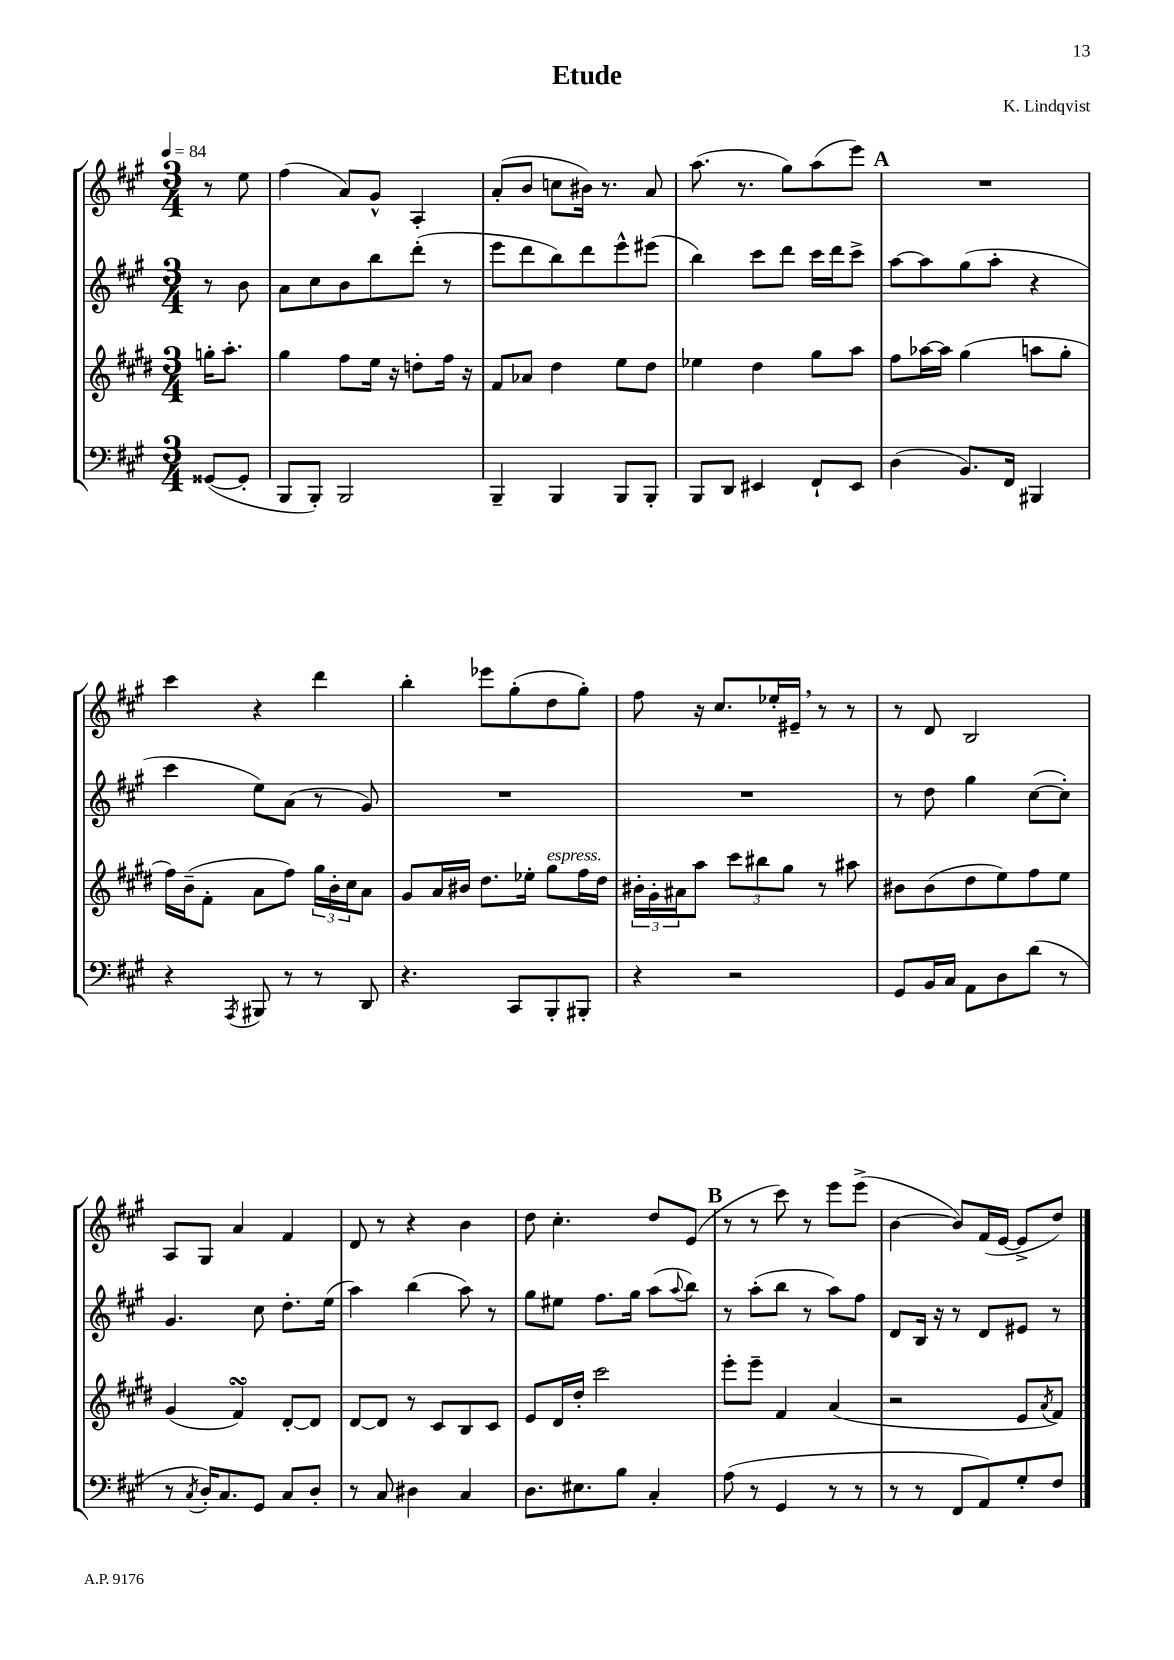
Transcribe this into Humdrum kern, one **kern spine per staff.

**kern	**kern	**kern	**kern
*part4	*part3	*part2	*part1
*staff4	*staff3	*staff2	*staff1
*clefF4	*clefG2	*clefG2	*clefG2
*k[f#c#g#]	*k[f#c#g#d#]	*k[f#c#g#]	*k[f#c#g#]
*M3/4	*M3/4	*M3/4	*M3/4
*MM84	*MM84	*MM84	*MM84
=	=	=	=
([8GG##X/L	16ggn'\KL	8r	8r
.	8.aa'\J	.	.
8GG##'/J]	.	8b\	8ee\
=1	=1	=1	=1
8BBB/L	4gg#\	8a\L	(4ff#\
8BBB'/J)	.	8cc#\	.
2BBB/	8ff#\L	8b\	8a/L)
.	16ee\Jk	8bb\	8g#^^/J
.	16r	.	.
.	8ddn'\L	(8ddd'\J	4A'/
.	16ff#\Jk	8r	.
.	16r	.	.
=2	=2	=2	=2
4BBB~/	8f#/L	8eee\L	(8a'/L
.	8a-X/J	8ddd\	8b/J
4BBB/	4dd#\	8bb\)	8ccn\L
.	.	8ddd\	16b#X\Jk)
.	.	.	8.r
8BBB/L	8ee\L	8eee^^\	.
8BBB'/J	8dd#\J	(8eee#X\J	8a/
=3	=3	=3	=3
8BBB/L	4ee-X\	4bb\)	(8.aa\
8DD/J	.	.	.
.	.	.	8.r
4EE#X/	4dd#\	8ccc#\L	.
.	.	8ddd\J	8gg#\L)
8FF#`/L	8gg#\L	16ccc#\LL	(8aa\
.	.	16ddd\J	.
8EE#/J	8aa\J	8ccc#^\J	8eee\J)
!!LO:REH:place=s1:t=A
=4	=4	=4	=4
(4D\	8ff#\L	[8aa\L	2.r
.	[16aa-X\L	8aa\]	.
.	16aa-\JJ]	.	.
8.BB/L)	(4gg#\	(8gg#\	.
.	.	8aa'\J	.
16FF#/Jk	.	.	.
4BBB#X/	8aan\L	4r	.
.	8gg#'\J	.	.
!!LO:LB:g=z
=5	=5	=5	=5
4r	16ff#\LL)	4ccc#\	4ccc#\
.	(16b~\J	.	.
.	8f#'\J	.	.
8qAAA/	.	.	.
8BBB#X/	8a\L	8ee\L)	4r
8r	8ff#\J)	(8a\J	.
8r	24gg#\LL	8r	4ddd\
.	24b'\	.	.
.	24cc#\J	.	.
8DD/	8a\J	8g#/)	.
=6	=6	=6	=6
4.r	8g#/L	2.r	4bb'\
.	16a/L	.	.
.	16b#X/JJ	.	.
.	8.dd#\L	.	8eee-X\L
8CC#/L	.	.	(8gg#'\
.	16ee-X'\Jk	.	.
!	!LO:TX:a:i:t=espress.	!	!
8BBB'/	8gg#\L	.	8dd\
8BBB#X'/J	16ff#\L	.	8gg#'\J)
.	16dd#\JJ	.	.
=7	=7	=7	=7
4r	24b#X'\LL	2.r	8ff#\
.	24g#'\	.	.
.	24a#X\J	.	.
.	8aa\J	.	16r
.	.	.	8.cc#/L
2r	12ccc#\L	.	.
.	12bb#X\	.	.
.	.	.	16ee-X'/L
.	12gg#\J	.	.
.	.	.	16e#X~,/JJ
.	8r	.	8r
.	8aa#X\	.	8r
=8	=8	=8	=8
8GG#/L	8b#X\L	8r	8r
16BB/L	(8b#\	8dd\	8d/
16C#/JJ	.	.	.
8AA\L	8dd#\	4gg#\	2B/
8D\	8ee\)	.	.
(8d\J	8ff#\	([8cc#\L	.
8r	8ee\J	8cc#'\J])	.
!!LO:LB:g=z
=9	=9	=9	=9
8r	(4g#/	4.g#/	8A/L
8qC#/	.	.	.
16D'/KL)	.	.	8G#/J
8.C#/	.	.	.
.	4f#sSSS/)	.	4a/
8GG#/J	.	8cc#\	.
8C#/L	[8d#'/L	8.dd'\L	4f#/
8D'/J	8d#/J]	.	.
.	.	(16ee\Jk	.
=10	=10	=10	=10
8r	[8d#/L	4aa\)	8d/
8C#/	8d#/J]	.	8r
4D#X\	8r	(4bb\	4r
.	8c#/L	.	.
4C#/	8B/	8aa\)	4b\
.	8c#/J	8r	.
=11	=11	=11	=11
8.D\L	8e/L	8gg#\L	8dd\
.	16d#/L	8ee#X\J	4.cc#'\
8.E#X\	16dd#'/JJ	.	.
.	2ccc#\	8.ff#\L	.
8B\J	.	.	.
.	.	16gg#\Jk	.
4C#'/	.	(8aa\L	8dd/L
.	.	8qqaa/	.
.	.	8bb\J)	(8e/J
!!LO:REH:place=s1:t=B
=12	=12	=12	=12
(8A\	8eee'\L	8r	8r
8r	8eee~\J	(8aa'\L	8r
4GG#/	4f#/	8bb\J	8ccc#\)
.	.	8r	8r
8r	(4a/	8aa\L)	8eee\L
8r	.	8ff#\J	(8eee^\J
=13	=13	=13	=13
8r	2r	8d/L	[4b\
8r	.	16B/Jk	.
.	.	16r	.
8FF#/L	.	8r	8b/L])
8AA/)	.	8d/L	(16f#/L
.	.	.	[16e/JJ
8G#'/	8e/L	8e#X/J	8e^/L]
.	8qa/	.	.
8F#/J	8f#/J)	8r	8dd/J)
==	==	==	==
*-	*-	*-	*-
